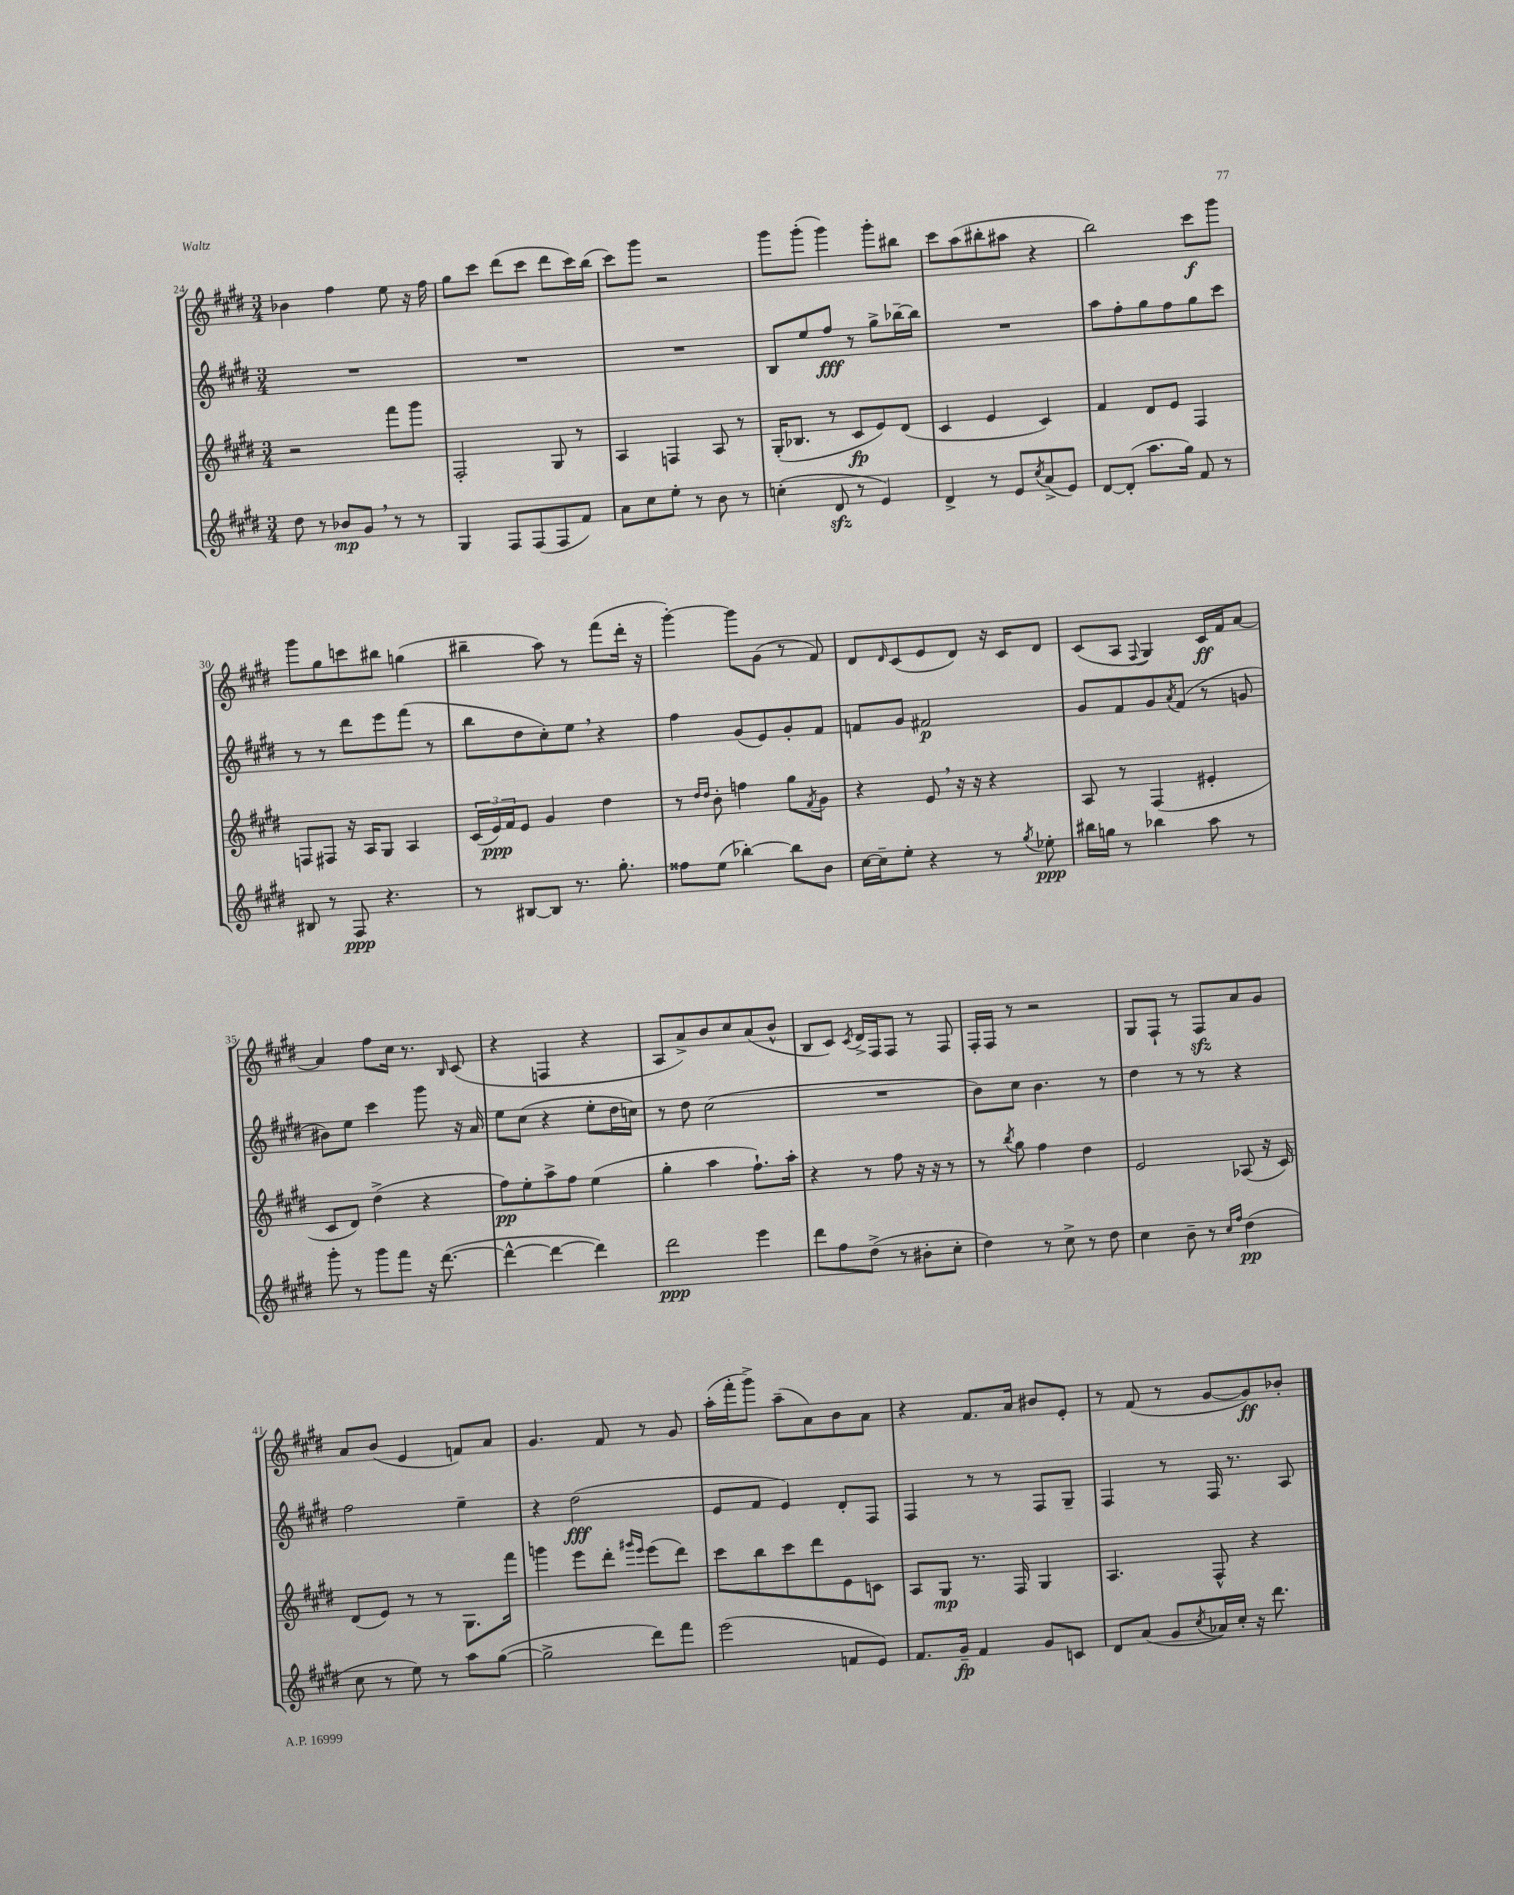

**kern	**dynam	**kern	**dynam	**kern	**dynam	**kern	**dynam
*part4	*part4	*part3	*part3	*part2	*part2	*part1	*part1
*staff4	*staff4	*staff3	*staff3	*staff2	*staff2	*staff1	*staff1
*clefG2	*	*clefG2	*	*clefG2	*	*clefG2	*
*k[f#c#g#d#]	*	*k[f#c#g#d#]	*	*k[f#c#g#d#]	*	*k[f#c#g#d#]	*
*M3/4	*	*M3/4	*	*M3/4	*	*M3/4	*
=24	=24	=24	=24	=24	=24	=24	=24
8dd#\	.	2r	.	2.r	.	4b-X\	.
8r	.	.	.	.	.	.	.
8b-X/L	mp	.	.	.	.	4ff#\	.
8g#,/J	.	.	.	.	.	.	.
8r	.	8fff#\L	.	.	.	8ee\	.
8r	.	8ggg#\J	.	.	.	16r	.
.	.	.	.	.	.	16ff#\	.
=25	=25	=25	=25	=25	=25	=25	=25
4G#/	.	2F#'/	.	2.r	.	8gg#\L	.
.	.	.	.	.	.	8ccc#\J	.
8F#/L	.	.	.	.	.	(8ddd#\L	.
(8F#/	.	.	.	.	.	8ccc#\J	.
8F#/	.	8G#/	.	.	.	8ddd#\L	.
8f#/J)	.	8r	.	.	.	16ccc#\L)	.
.	.	.	.	.	.	(16bb\JJ	.
=26	=26	=26	=26	=26	=26	=26	=26
8a\L	.	4A/	.	2.r	.	8ccc#\L)	.
8cc#\	.	.	.	.	.	8ggg#\J	.
8ee'\J	.	4Fn/	.	.	.	2r	.
8r	.	.	.	.	.	.	.
8b\	.	8A/	.	.	.	.	.
8r	.	8r	.	.	.	.	.
=27	=27	=27	=27	=27	=27	=27	=27
(4ccn'\	.	(16G#'/KL	.	8B/L	.	8ggg#\L	.
.	.	8.B-X/J	.	.	.	.	.
.	.	.	.	8ee/	.	(8ggg#'\J	.
8d#zz/	.	8r	.	8ff#/J	fff	4ggg#\)	.
8r	.	8c#/L	fp	8r	.	.	.
4e/)	.	8e/)	.	8gg#^\L	.	8ggg#'\L	.
.	.	(8d#/J	.	[16bb-X~\L	.	8bb#X\J	.
.	.	.	.	16bb-\JJ]	.	.	.
=28	=28	=28	=28	=28	=28	=28	=28
4d#^/	.	4c#/	.	2.r	.	8ccc#\L	.
.	.	.	.	.	.	(8aa\	.
8r	.	4e/	.	.	.	8bb#X'\	.
8e/L	.	.	.	.	.	8aa#X\J	.
8qcc#/	.	.	.	.	.	.	.
(8a^/	.	4c#/)	.	.	.	4r	.
8e/J)	.	.	.	.	.	.	.
=29	=29	=29	=29	=29	=29	=29	=29
[8d#/L	.	4f#/	.	8aa\L	.	2bb\)	.
(8d#'/J]	.	.	.	8ff#'\	.	.	.
8.aa\L	.	8d#/L	.	8gg#\	.	.	.
.	.	8e/J	.	8ff#\	.	.	.
16gg#\Jk)	.	.	.	.	.	.	.
8f#/	.	4F#/	.	8gg#\	.	8ccc#\L	f
8r	.	.	.	8ccc#\J	.	8ggg#\J	.
!!LO:LB:g=z
=30	=30	=30	=30	=30	=30	=30	=30
8B#X/	.	8Fn/L	.	8r	.	8ggg#\L	.
8r	.	8F#X/J	.	8r	.	8gg#\	.
8F#/	ppp	16r	.	8ddd#\L	.	8cccn\	.
.	.	16A/KL	.	.	.	.	.
4.r	.	8G#/J	.	8eee\	.	8bb#X\J	.
.	.	4A/	.	(8fff#\J	.	(4ggn\	.
.	.	.	.	8r	.	.	.
=31	=31	=31	=31	=31	=31	=31	=31
8r	.	(24c#/LL	.	8bb\L	.	4bb#X~\	.
.	.	24e/)	ppp	.	.	.	.
.	.	24f#/J	.	.	.	.	.
[8B#X/L	.	8e/J	.	8dd#\	.	.	.
8B#/J]	.	4g#/	.	8cc#'\)	.	8aa\)	.
8.r	.	.	.	8ee,\J	.	8r	.
.	.	4dd#\	.	4r	.	(8fff#\L	.
8.gg#'\	.	.	.	.	.	.	.
.	.	.	.	.	.	16ddd#'\Jk	.
.	.	.	.	.	.	16r	.
=32	=32	=32	=32	=32	=32	=32	=32
8ff##X\L	.	8r	.	4ff#\	.	[4ggg#'\)	.
.	.	16qqdd#/LL	.	.	.	.	.
.	.	16qqdd#/JJ	.	.	.	.	.
(8ee\J	.	8b'\	.	.	.	.	.
[4bb-X'\)	.	4ffn\	.	(8g#/L	.	8ggg#\L]	.
.	.	.	.	8e/)	.	(8g#\J	.
8bb-\L]	.	8gg#\L	.	8g#'/	.	8r	.
.	.	8qf#/	.	.	.	.	.
8b\J	.	8g#\J	.	8f#/J	.	8f#/)	.
=33	=33	=33	=33	=33	=33	=33	=33
[16cc#\LL	.	4r	.	8fn/L	.	8d#/L	.
16cc#~\J]	.	.	.	.	.	.	.
.	.	.	.	.	.	16qqd#/	.
8ee'\J	.	.	.	8g#/J	.	(8c#/	.
4r	.	8e,/	.	2f#X/	p	8e/	.
.	.	16r	.	.	.	8d#/J)	.
.	.	16r	.	.	.	.	.
8r	.	4r	.	.	.	16r	.
.	.	.	.	.	.	16c#/KL	.
8qgg#/	.	.	.	.	.	.	.
8ee-X'\	ppp	.	.	.	.	8d#/J	.
=34	=34	=34	=34	=34	=34	=34	=34
16bb#X\LL	.	8A/	.	8g#/L	.	(8c#/L	.
16ggn\JJ	.	.	.	.	.	.	.
8r	.	8r	.	8f#/	.	8A/J	.
.	.	.	.	.	.	8qqF#/	.
4bb-X\	.	(4F#/	.	8g#/	.	4G#/)	.
.	.	.	.	8qa/	.	.	.
.	.	.	.	(8f#/J	.	.	.
8aa\	.	4e#X'/	.	8r	.	16c#/LL	ff
.	.	.	.	.	.	16f#/J	.
8r	.	.	.	8gn/	.	[8a/J	.
!!LO:LB:g=z
=35	=35	=35	=35	=35	=35	=35	=35
8ggg#'\	.	8c#/L	.	8b#X\L)	.	4a/]	.
8r	.	8d#/J)	.	8ee\J	.	.	.
8ggg#\L	.	(4dd#^\	.	4ccc#\	.	8ff#\L	.
8fff#\J	.	.	.	.	.	16cc#\Jk	.
.	.	.	.	.	.	8.r	.
16r	.	4r	.	8ggg#\	.	.	.
([8.ddd#\	.	.	.	.	.	.	.
.	.	.	.	.	.	16qqB/	.
.	.	.	.	16r	.	(8c#/	.
.	.	.	.	16a/	.	.	.
=36	=36	=36	=36	=36	=36	=36	=36
4ddd#^^\_	.	8ff#\L)	pp	8ee\L	.	4r	.
.	.	8ee'\	.	(8cc#\J	.	.	.
4ddd#\_	.	8aa^\	.	4r	.	4Fn/	.
.	.	8ff#\J	.	.	.	.	.
4ddd#\])	.	(4ee\	.	8ee'\L	.	4r	.
.	.	.	.	16dd#\L	.	.	.
.	.	.	.	16ccn\JJ)	.	.	.
=37	=37	=37	=37	=37	=37	=37	=37
2ddd#\	ppp	4gg#'\	.	8r	.	8A/L	.
.	.	.	.	8dd#\	.	8a^/)	.
.	.	4aa\	.	(2cc#\	.	8b/	.
.	.	.	.	.	.	8cc#/	.
4eee\	.	8.ff#`\L)	.	.	.	(8a/	.
.	.	.	.	.	.	8b^^/J	.
.	.	16aa'\Jk	.	.	.	.	.
=38	=38	=38	=38	=38	=38	=38	=38
8ddd#\L	.	4r	.	2.r	.	8B/L	.
8ff#\	.	.	.	.	.	8c#/J)	.
.	.	.	.	.	.	8qc#/	.
(8dd#^\J	.	8r	.	.	.	16d#^/LL	.
.	.	.	.	.	.	16F#/J	.
8r	.	8ff#\	.	.	.	8F#/J	.
8b#X'\L	.	16r	.	.	.	8r	.
.	.	16r	.	.	.	.	.
8cc#'\J	.	8r	.	.	.	8F#/	.
=39	=39	=39	=39	=39	=39	=39	=39
4dd#\)	.	8r	.	8b\L)	.	16F#'/LL	.
.	.	.	.	.	.	16F#/JJ	.
.	.	8qbb/	.	.	.	.	.
.	.	8gg#\	.	8cc#\J	.	8r	.
8r	.	4ff#\	.	4.b\	.	2r	.
8cc#^\	.	.	.	.	.	.	.
8r	.	4dd#\	.	.	.	.	.
8dd#\	.	.	.	8r	.	.	.
=40	=40	=40	=40	=40	=40	=40	=40
4cc#\	.	2e/	.	4dd#\	.	8G#/L	.
.	.	.	.	.	.	8F#`/J	.
8b~\	.	.	.	8r	.	8r	.
8r	.	.	.	8r	.	8F#zz/L	.
16qqcc#/LL	.	.	.	.	.	.	.
16qqff#/JJ	.	.	.	.	.	.	.
(4dd#\	pp	(8A-X/	.	4r	.	8a/	.
.	.	16r	.	.	.	8g#/J	.
.	.	16c#/)	.	.	.	.	.
!!LO:LB:g=z
=41	=41	=41	=41	=41	=41	=41	=41
8cc#\	.	(8d#/L	.	2ff#\	.	8a/L	.
8r	.	8e/J)	.	.	.	(8b/J	.
8ee\)	.	8r	.	.	.	4e/	.
8r	.	8r	.	.	.	.	.
8aa\L	.	8.G#\L	.	4ee~\	.	8fn/L)	.
([8gg#\J	.	.	.	.	.	8a/J	.
.	.	16fff#\Jk	.	.	.	.	.
=42	=42	=42	=42	=42	=42	=42	=42
2gg#^\]	.	4gggn\	.	4r	.	4.g#/	.
.	.	8eee\L	.	(2dd#\	fff	.	.
.	.	8ddd#'\J	.	.	.	8f#/	.
.	.	16qqggg#X/LL	.	.	.	.	.
.	.	16qqeee/JJ	.	.	.	.	.
8ddd#\L)	.	(8eee\L	.	.	.	8r	.
8fff#\J	.	8ddd#\J)	.	.	.	8g#/	.
=43	=43	=43	=43	=43	=43	=43	=43
(2eee\	.	8ccc#\L	.	8e/L	.	(16aa'\LL	.
.	.	.	.	.	.	16fff#'\J	.
.	.	8bb\	.	8f#/J	.	8ggg#^\J)	.
.	.	8ccc#\	.	4e/)	.	(8aa~\L	.
.	.	8ddd#\	.	.	.	8a\)	.
8fn/L	.	8e\	.	8d#'/L	.	8b\	.
8e/J)	.	8cn\J	.	8F#/J	.	8a\J	.
=44	=44	=44	=44	=44	=44	=44	=44
8.f#/L	.	8A/L	.	4F#/	.	4r	.
.	.	8G#/J	mp	.	.	.	.
16g#~/Jk	fp	.	.	.	.	.	.
4f#/	.	8.r	.	8r	.	8.f#/L	.
.	.	.	.	8r	.	.	.
.	.	16F#/	.	.	.	16a/Jk	.
8g#/L	.	4G#/	.	8F#/L	.	8b#X/L	.
8cn/J	.	.	.	8G#~/J	.	8e'/J	.
=45	=45	=45	=45	=45	=45	=45	=45
8d#/L	.	4.A/	.	4F#/	.	8r	.
(8a/J	.	.	.	.	.	(8f#/	.
8g#/L	.	.	.	8r	.	8r	.
8qcc#/	.	.	.	.	.	.	.
16a-X/L)	.	8F#^^/	.	16F#/	.	[8g#/L	.
16cc#'/JJ	.	.	.	8.r	.	.	.
16r	.	4r	.	.	.	8g#/])	ff
8.ddd#\	.	.	.	.	.	.	.
.	.	.	.	8A/	.	8b-X'/J	.
==	==	==	==	==	==	==	==
*-	*-	*-	*-	*-	*-	*-	*-
